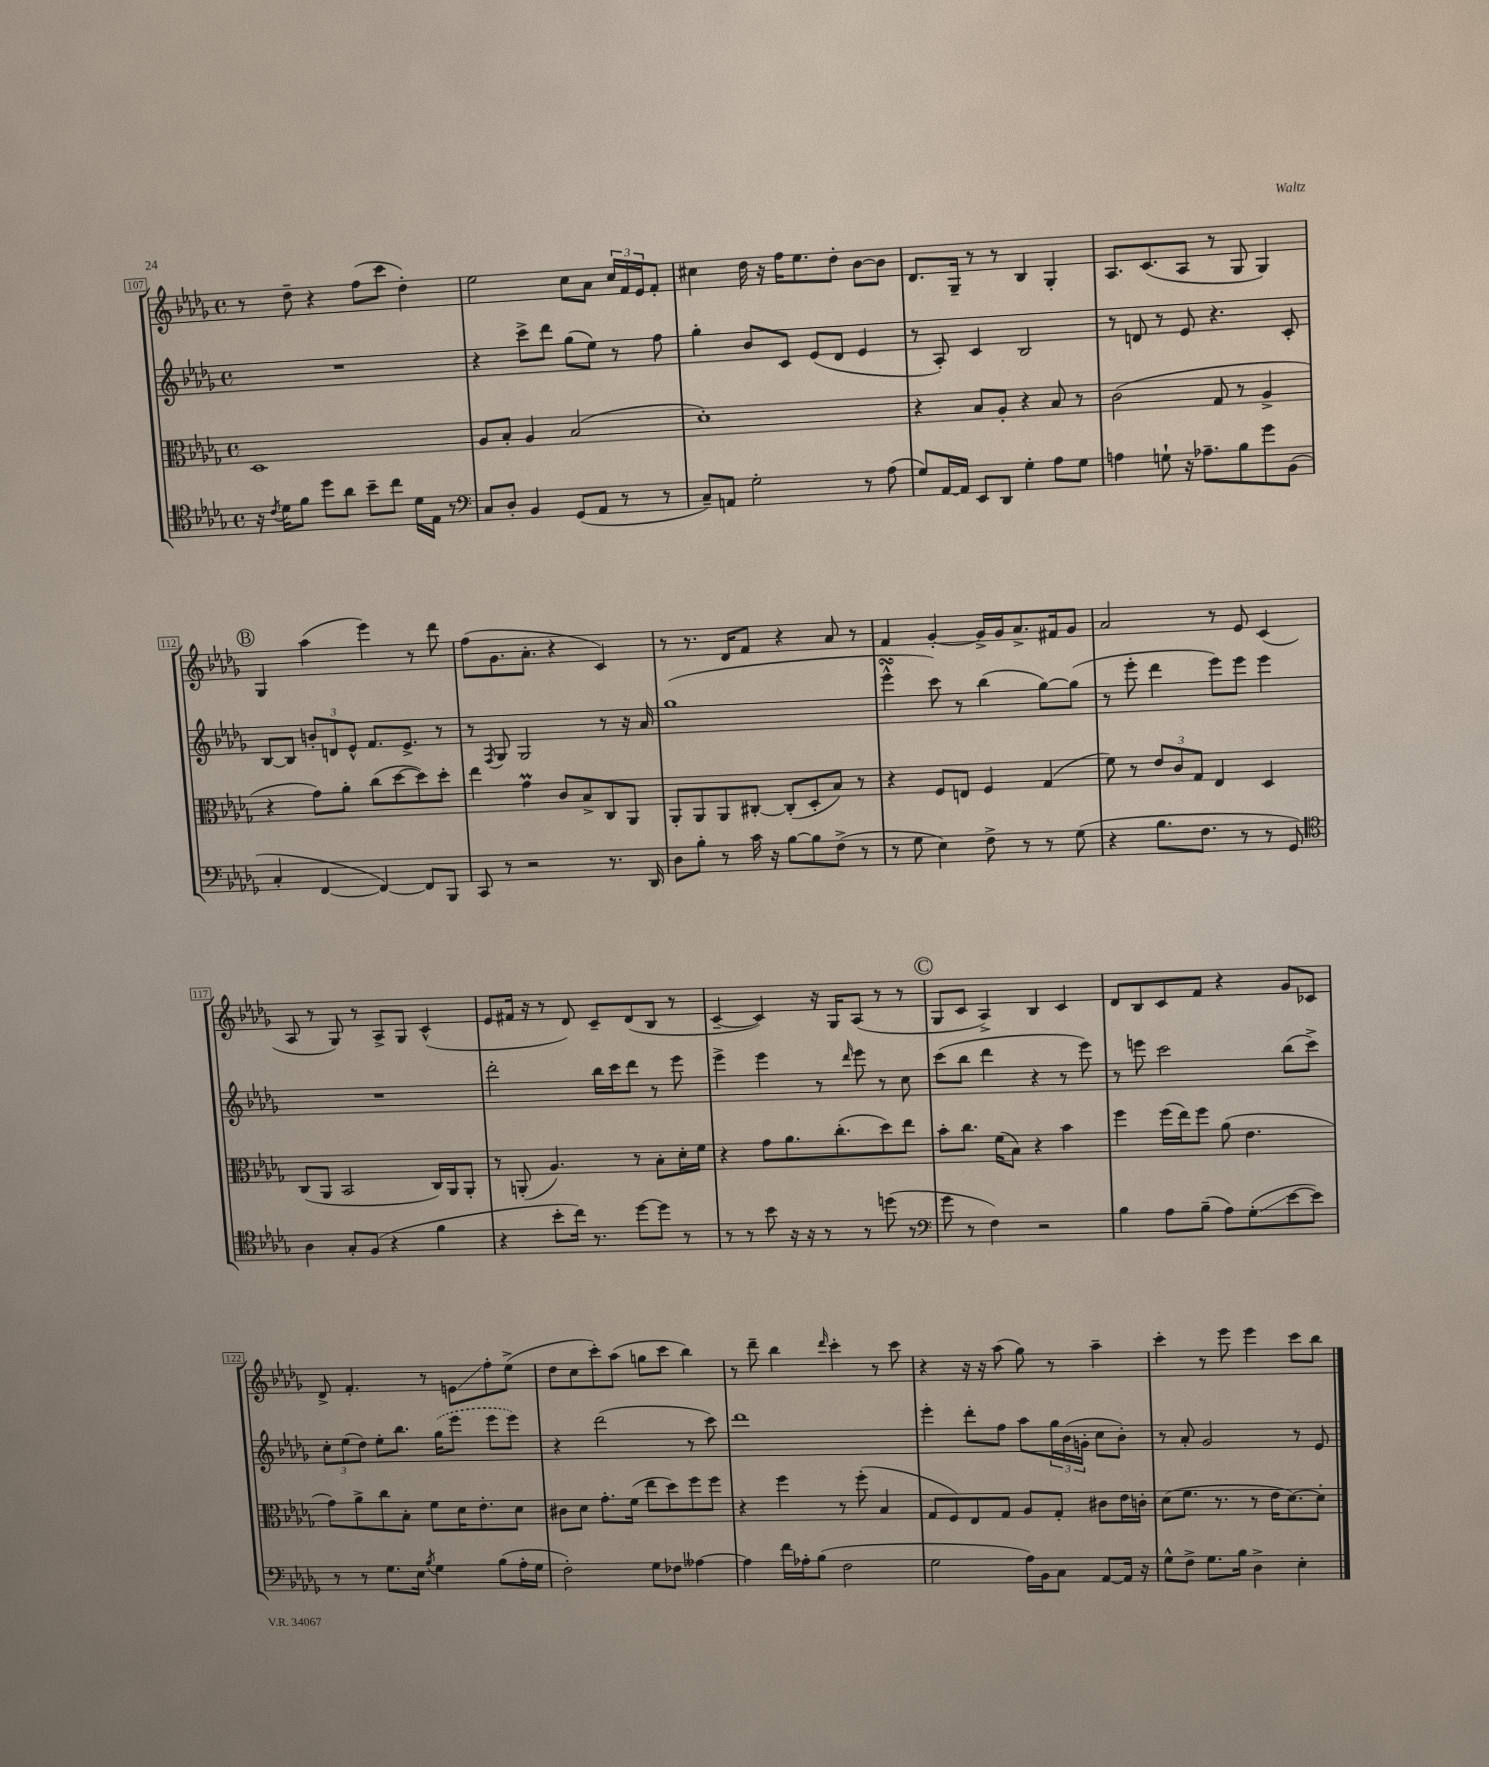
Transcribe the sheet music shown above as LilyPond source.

<<
\new StaffGroup <<
\new Staff = "s0" {
    \clef treble \key des \major \defaultTimeSignature \time 4/4
    r8 des''8-- r4 f''8( c'''8 des''4-.) |
    ees''2 c''8 aes'8 \tuplet 3/2 { c''16 f'16 ees'16 } f'8-. |
    cis''4 des''16 r16 f''16 ees''8. des''8-. bes'8~ bes'8 |
    des'8. ges16-- r8 r8 bes4 ges4-. |
    aes8. c'8.( aes8 r8 ges8 ges4) |
    \mark \markup { \circle "B" } ges4 aes''4( ees'''4) r8 des'''8 |
    f''8( ges'8. aes'8.-. r4 c'4) |
    r8 r8. des'16 f'8 r4 aes'8 r8 |
    f'4 ges'4~-. ges'16-> ges'16 aes'8.-> fis'16 ges'8 |
    aes'2 r8 ees'8 c'4( |
    aes8 r8 ges8) r8 aes8-> ges8 c'4-^( |
    ees'8 fis'16 r16 r8 des'8) c'8-- des'8( bes8 r8 |
    c'4~-- c'4) r16 ges16 aes8( r8 r8 |
    \mark \markup { \circle "C" } ges8 c'8 aes4->) bes4 c'4 |
    des'8 bes8 c'8 f'8 r4 ges'8 ces'8 |
    des'8-> f'4.-. r8 e'8\glissando f''8-. ees''8->( |
    des''8 c''8 c'''8-.) aes''8( g''8 c'''8 bes''4) |
    r8 des'''8-- bes''4 \grace { des'''16 } c'''4-. r8 c'''8 |
    r4 r16 r16 aes''8( ges''8) r8 aes''4-- |
    c'''4-. r8 ees'''8 ees'''4 c'''8 bes''8 \bar "|." |
}
\new Staff = "s1" {
    \clef treble \key des \major \defaultTimeSignature \time 4/4
    R1 |
    r4 c'''8-> des'''8 ges''8( ees''8) r8 f''8 |
    ges''4-. bes'8 c'8 ees'8( des'8 ees'4 |
    r8 aes8-.) c'4 bes2 |
    r8 d'8 r8 ees'8 r4. c'8-. |
    \mark \markup { \circle "B" } bes8~ bes8 \tuplet 3/2 { b'8-. d'8 ees'8-^ } f'8. ees'8.-> r8 |
    r8 \acciaccatura { f8 } ges8 ges2 r8 r16 aes'16 |
    ges''1( |
    ees'''4-^\turn c'''8) r8 bes''4( ges''8~) ges''8( |
    r8 ees'''8-. des'''4 ees'''8) ees'''8 ees'''4 |
    R1 |
    des'''2-. bes''16 c'''16 des'''8 r8 ees'''8 |
    ees'''4-> ees'''4 r8 \grace { des'''16 } ees'''8 r8 c''8 |
    \mark \markup { \circle "C" } c'''8( bes''8 des'''4 r4 r8 ees'''8) |
    r8 e'''8 c'''2 bes''8( c'''8->) |
    \tuplet 3/2 { c''8-. ees''8( des''8) } ees''8-. bes''8. \once \slurDashed ges''16( ees'''8 ees'''8 ees'''8) |
    r4 des'''2( r8 c'''8) |
    des'''1 |
    ees'''4-. des'''8-. f''8 aes''8 \tuplet 3/2 { ges''16 bes'16( g'16-. } c''8 bes'8-.) |
    r8 aes'8-. ges'2 r8 ees'8 \bar "|." |
}
\new Staff = "s2" {
    \clef alto \key des \major \defaultTimeSignature \time 4/4
    des1 |
    aes8 bes8-. aes4 bes2( |
    des'1-.) |
    r4 bes8 aes8-. r4 bes8 r8 |
    c'2( ges8 r8 aes4-> |
    \mark \markup { \circle "B" } r4 ges'8) aes'8-. c''8( des''8~ des''8) des''8-. |
    ees''4 ges'4\prall c'8 bes8-> c8 aes,8 |
    aes,8-. aes,8 aes,8 cis8~-. cis8-.( des8-. bes8) r8 |
    r4 f8 e8 f4 ges4( |
    f'8) r8 \tuplet 3/2 { ees'8 c'8 ges8 } ees4 des4 |
    c8( aes,8 bes,2 c16) aes,16 aes,8-. |
    r8 a,8-.( aes4.) r8 bes8-. des'16-. f'16 |
    r4 ges'8 aes'8. c''8.-.( des''8) ees''8 |
    \mark \markup { \circle "C" } bes'8-. c''8. f'16( bes8) r4 bes'4 |
    f''4 f''16( ees''16) f''8 aes'8( ees'4. |
    ges'8) aes'8-> c''8 bes8-. f'8 des'16 ees'8.-. des'8 |
    cis'8 des'8 ges'8.-. f'16( ees''8 des''8) f''8 f''8 |
    r4 f''4 r8 f''8-.( bes4 |
    ges8 f8) ees8 ges8 aes8 ges8-. cis'8 ees'16 c'16-. |
    des'8( f'8. r8. r8 ees'16 des'8.~) des'8-. \bar "|." |
}
\new Staff = "s3" {
    \clef tenor \key des \major \defaultTimeSignature \time 4/4
    r16 \acciaccatura { c'8 } des'16 f'8 des''8 aes'8 bes'8-- c''8 des'16 ees16 r8 |
    \clef bass c8 des8-. bes,4 ges,8( aes,8 r8 r8 |
    c8--) a,8 ges2-. r8 aes8( |
    ges8) aes,16~ aes,16 ees,8 des,8 ges4-. aes8 ges8 |
    a4 g8-! r16 aes8.-- bes8 ges'8 bes,8( |
    \mark \markup { \circle "B" } c4-. f,4~ f,4~) f,8 bes,,8 |
    c,8 r8 r2 r8. des,16 |
    des8 bes8-. r8 c'16 r16 bes8~ bes8 f8->( r8 |
    r8 ges8 ees4) f8-> r8 r8 ges8( |
    r4 bes8. f8. r8 r8 ges,8) |
    \clef tenor aes4 ges8-. f8( r4 f'4 |
    r4 bes'8-. c''16) r8. des''8~ des''8 r8 |
    r8 r8 bes'8 r16 r16 r8 r8 d''8( r8 |
    \mark \markup { \circle "C" } \clef bass ges'8 r8 f4) r2 |
    bes4 aes8 bes8--( aes8) ges8-.\glissando( ees'8~ ees'8) |
    r8 r8 ges8. ees16 \acciaccatura { bes8 } ges4 bes8( aes16-. ges16 |
    f2-.) ges8 fes8 aeses4~ |
    aeses4 f'16 aes16-. bes8( f2 |
    ges2 aes16) bes,16 c8 aes,8~ aes,16 r16 |
    ges8-^ f8-> ges8. bes16 des4-> ees4-. \bar "|." |
}
>>
>>
\layout { \context { \Score currentBarNumber = #107 \override BarNumber.stencil = #(make-stencil-boxer 0.1 0.3 ly:text-interface::print) } }
